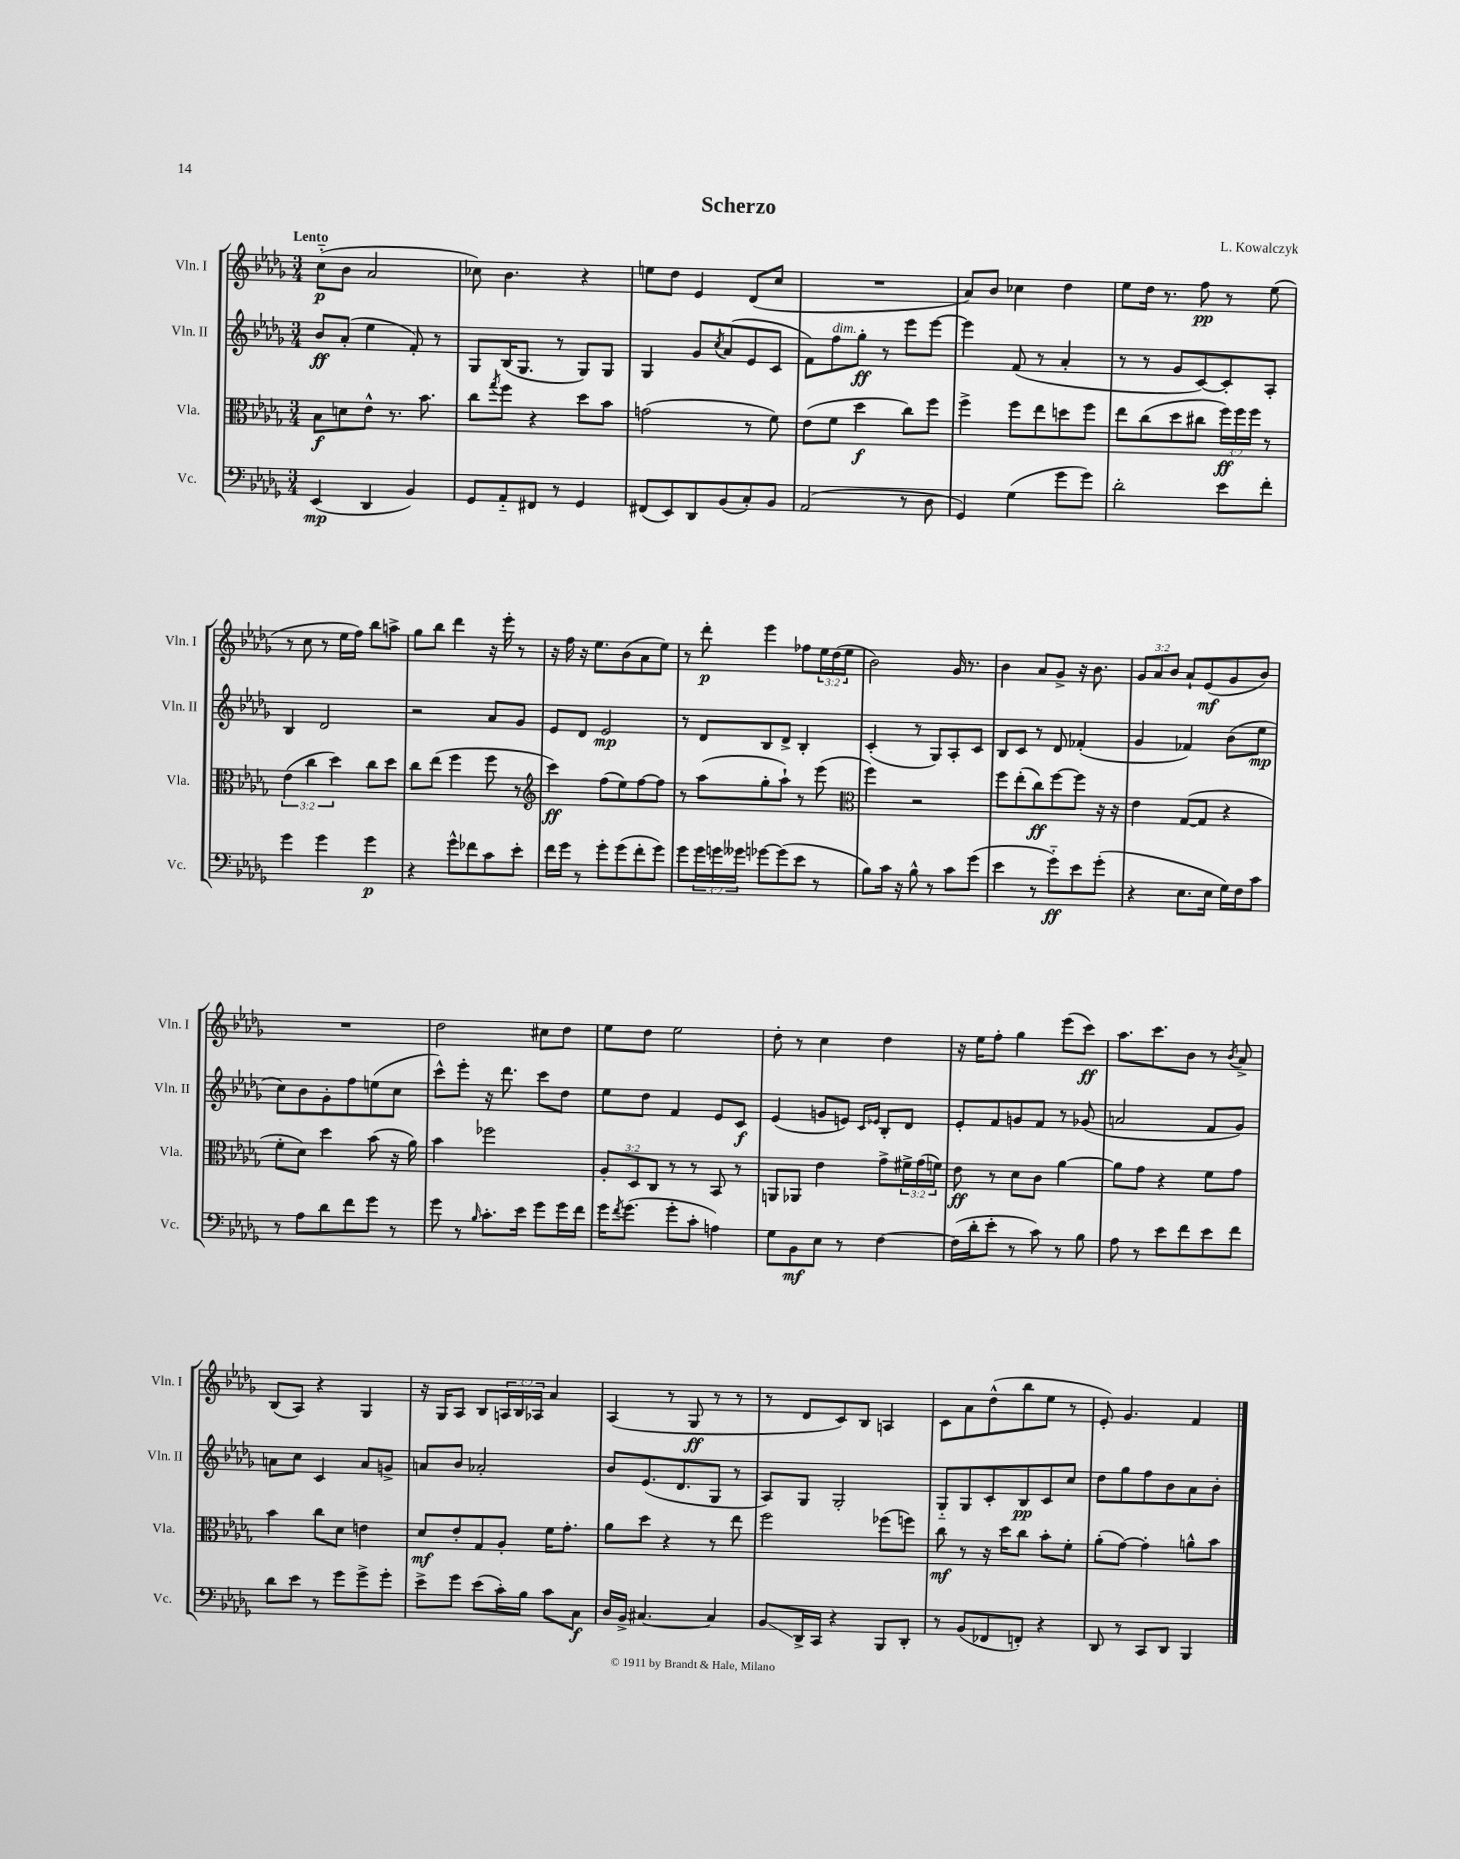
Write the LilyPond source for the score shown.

\header { title = "Scherzo" composer = "L. Kowalczyk" }
<<
\new StaffGroup <<
\new Staff = "s0" \with { instrumentName = "Vln. I" shortInstrumentName = "Vln. I" } {
    \clef treble \key des \major \numericTimeSignature \time 3/4 \override Staff.TupletNumber.text = #tuplet-number::calc-fraction-text \tempo "Lento"
    c''8-_\p( bes'8 aes'2 |
    ces''8) bes'4. r4 |
    e''8 des''8 ees'4 des'8( c''8 |
    R2. |
    aes'8) bes'8 ces''4 des''4 |
    ees''8 des''16 r8. f''8\pp r8 ees''8( |
    r8 c''8 r8 ees''16 f''16) bes''8 a''8-> |
    ges''8 bes''8 des'''4 r16 ees'''16-. r8 |
    r16 f''16 r16 ees''8. bes'8( aes'8 ees''8) |
    r8 des'''8-.\p ees'''4 fes''8 \tuplet 3/2 { ees''16 des''16( ees''16 } |
    bes'2) ges'16 r8. |
    bes'4 aes'8 ges'8-> r16 bes'8. |
    \tuplet 3/2 { ges'8 aes'8 bes'8 } aes'8-! ees'8\mf( ges'8 bes'8) |
    R2. |
    des''2 cis''8 des''8 |
    ees''8 des''8 ees''2 |
    des''8-. r8 c''4 des''4 |
    r16 ees''16 f''8-. ges''4 ees'''8( c'''8\ff) |
    aes''8. c'''8. bes'8 r8 \acciaccatura { bes'8 } aes'8-> |
    bes8( aes8) r4 ges4 |
    r16 ges16 aes8 bes8 \tuplet 3/2 { a16 bes16 aes16 } aes'4 |
    aes4( r8 ges8\ff r8 r8 |
    r8 des'8 c'8) bes8 a4 |
    c'8 aes'8 des''8-^( bes''8 ees''8 r8 |
    ees'8-.) ges'4. f'4 \bar "|." |
}
\new Staff = "s1" \with { instrumentName = "Vln. II" shortInstrumentName = "Vln. II" } {
    \clef treble \key des \major \numericTimeSignature \time 3/4
    bes'8\ff aes'8-.( ees''4 f'8-.) r8 |
    ges8 bes16( ges8. r8 ges8) ges8 |
    ges4 ges'8 \acciaccatura { c''8 } aes'8( ees'8 c'8 |
    f'8) f''8^\markup { \italic "dim." } ges''8-.\ff r8 ees'''8 ees'''8~ |
    ees'''4 f'8( r8 aes'4-. |
    r8 r8 ges'8 c'8~) c'8-. aes8-. |
    bes4 des'2 |
    r2 aes'8 ges'8 |
    ees'8 des'8 ees'2\mp |
    r8 des'8 bes8 des'8-> bes4-. |
    c'4-.( r8 ges8) aes8-. c'8 |
    bes8 c'8 r8 des'8 fes'4-.( |
    ges'4 fes'4) bes'8( ees''8\mp |
    c''8) bes'8 ges'8-. f''8 e''8( c''8 |
    c'''8-^) ees'''8-. r16 des'''8. c'''8 des''8 |
    ees''8 des''8 f'4 ees'8 c'8\f |
    ees'4( g'8 e'8) \grace { c'16 ees'16 } bes8-. des'8 |
    ees'8-. f'8 g'8 f'8 r8 ges'8( |
    a'2 f'8 ges'8) |
    a'8 c''8 c'4 a'8 g'8-> |
    a'8 bes'8 aes'2-. |
    bes'8 ees'8.( des'8. ges8 r8 |
    aes8) ges8 ges2-. |
    ges8-_ ges8 c'8-. bes8\pp c'8 c''8 |
    des''8 ges''8 f''8 bes'8 aes'8 bes'8-. \bar "|." |
}
\new Staff = "s2" \with { instrumentName = "Vla." shortInstrumentName = "Vla." } {
    \clef alto \key des \major \numericTimeSignature \time 3/4 \override Staff.TupletNumber.text = #tuplet-number::calc-fraction-text
    bes8\f d'8 ees'8-^ r8. bes'8. |
    c''8 \acciaccatura { ges''8 } f''8 r4 des''8 bes'8 |
    g'2( r8 f'8) |
    ees'8( f'8 des''4\f c''8) f''8 |
    f''4-> f''8 ees''8 d''8 f''8 |
    ees''8 c''8( des''8 cis''8 \tuplet 3/2 { f''16\ff) f''16 f''16 } r8 |
    \tuplet 3/2 { ees'4( c''4 des''4) } c''8 des''8 |
    c''8 ees''8( f''4 f''8 r8 |
    \clef treble c'''4\ff) f''8( ees''8) f''8~ f''8 |
    r8 aes''8( ges''8-. aes''8-!) r8 ees'''8( |
    \clef alto f''4) r2 |
    f''8 ees''8-.( c''8\ff) f''8~ f''8 r16 r16 |
    ees'4 ges8~( ges8 r4 |
    f'8-. des'8) des''4 bes'8( r16 aes'16) |
    bes'4 fes''2 |
    \tuplet 3/2 { aes8-. des8 c8 } r8 r8 bes,8 r8 |
    a,8 aes,8 ees'4 ges'8-> \tuplet 3/2 { fis'16-> ges'16( f'16) } |
    ees'8\ff r8 des'8 c'8 aes'4~ |
    aes'8 ges'8 r4 f'8 ges'8 |
    bes'4 c''8 des'8 e'4 |
    des'8\mf ees'8-. ges8 aes8-. f'16 ges'8.-. |
    aes'8 des''8 r4 r8 ees''8 |
    f''2 fes''8( f''8) |
    c''8\mf r8 r16 des''16 c''8 bes'8-. f'8-. |
    aes'8-.( ges'8~) ges'4-. a'8-^ bes'8 \bar "|." |
}
\new Staff = "s3" \with { instrumentName = "Vc." shortInstrumentName = "Vc." } {
    \clef bass \key des \major \numericTimeSignature \time 3/4 \override Staff.TupletNumber.text = #tuplet-number::calc-fraction-text
    ees,4\mp( des,4 bes,4) |
    ges,8 aes,8-_ fis,8 r8 ges,4 |
    fis,8( ees,8) des,8 bes,8( c8-.) bes,8 |
    aes,2( r8 des8 |
    ges,4) ges4( ges'8 ges'8) |
    des'2-. ees'8 f'8-. |
    ges'4 ges'4 ges'4\p |
    r4 ges'8-^ fes'8 c'8 ees'8-. |
    f'16 ges'16 r8 ges'8-. ges'8( f'8-. ges'8) |
    ges'8 \tuplet 3/2 { ges'16 g'16 geses'16 } ges'8~ ges'8( ees'8 r8 |
    bes8) c'16 r16 bes8-^ r8 c'8 ges'8( |
    ees'4 r8 ges'8-_\ff) ees'8 ges'8-.( |
    r4 ees8. ees16 ges16) f16 c'8 |
    r8 aes8 des'8 f'8 ges'8 r8 |
    ges'8 r8 \grace { bes16 } c'8.-. ees'16 ges'8 ges'16 f'16 |
    ges'16 \acciaccatura { f'8 } ges'8.( ges'8-. c'8-. a4) |
    ges8 bes,8\mf ees8 r8 f4~ |
    f16( des'16-. ees'8-. r8 c'8) r8 bes8 |
    aes8 r8 ees'8 f'8 ees'8 f'8 |
    des'8 ees'8 r8 ges'8 ges'8-> ges'8-. |
    ees'8-> ges'8 ees'8( c'16-.) bes16 c'8 c8\f |
    des16 bes,16-> cis4.~ cis4 |
    bes,8\glissando des,16-> c,16 r4 bes,,8 des,8-. |
    r8 bes,8( fes,8 f,8-.) r4 |
    des,8 r8 c,8 des,8 bes,,4 \bar "|." |
}
>>
>>
\layout { \context { \Score \remove "Bar_number_engraver" } }
